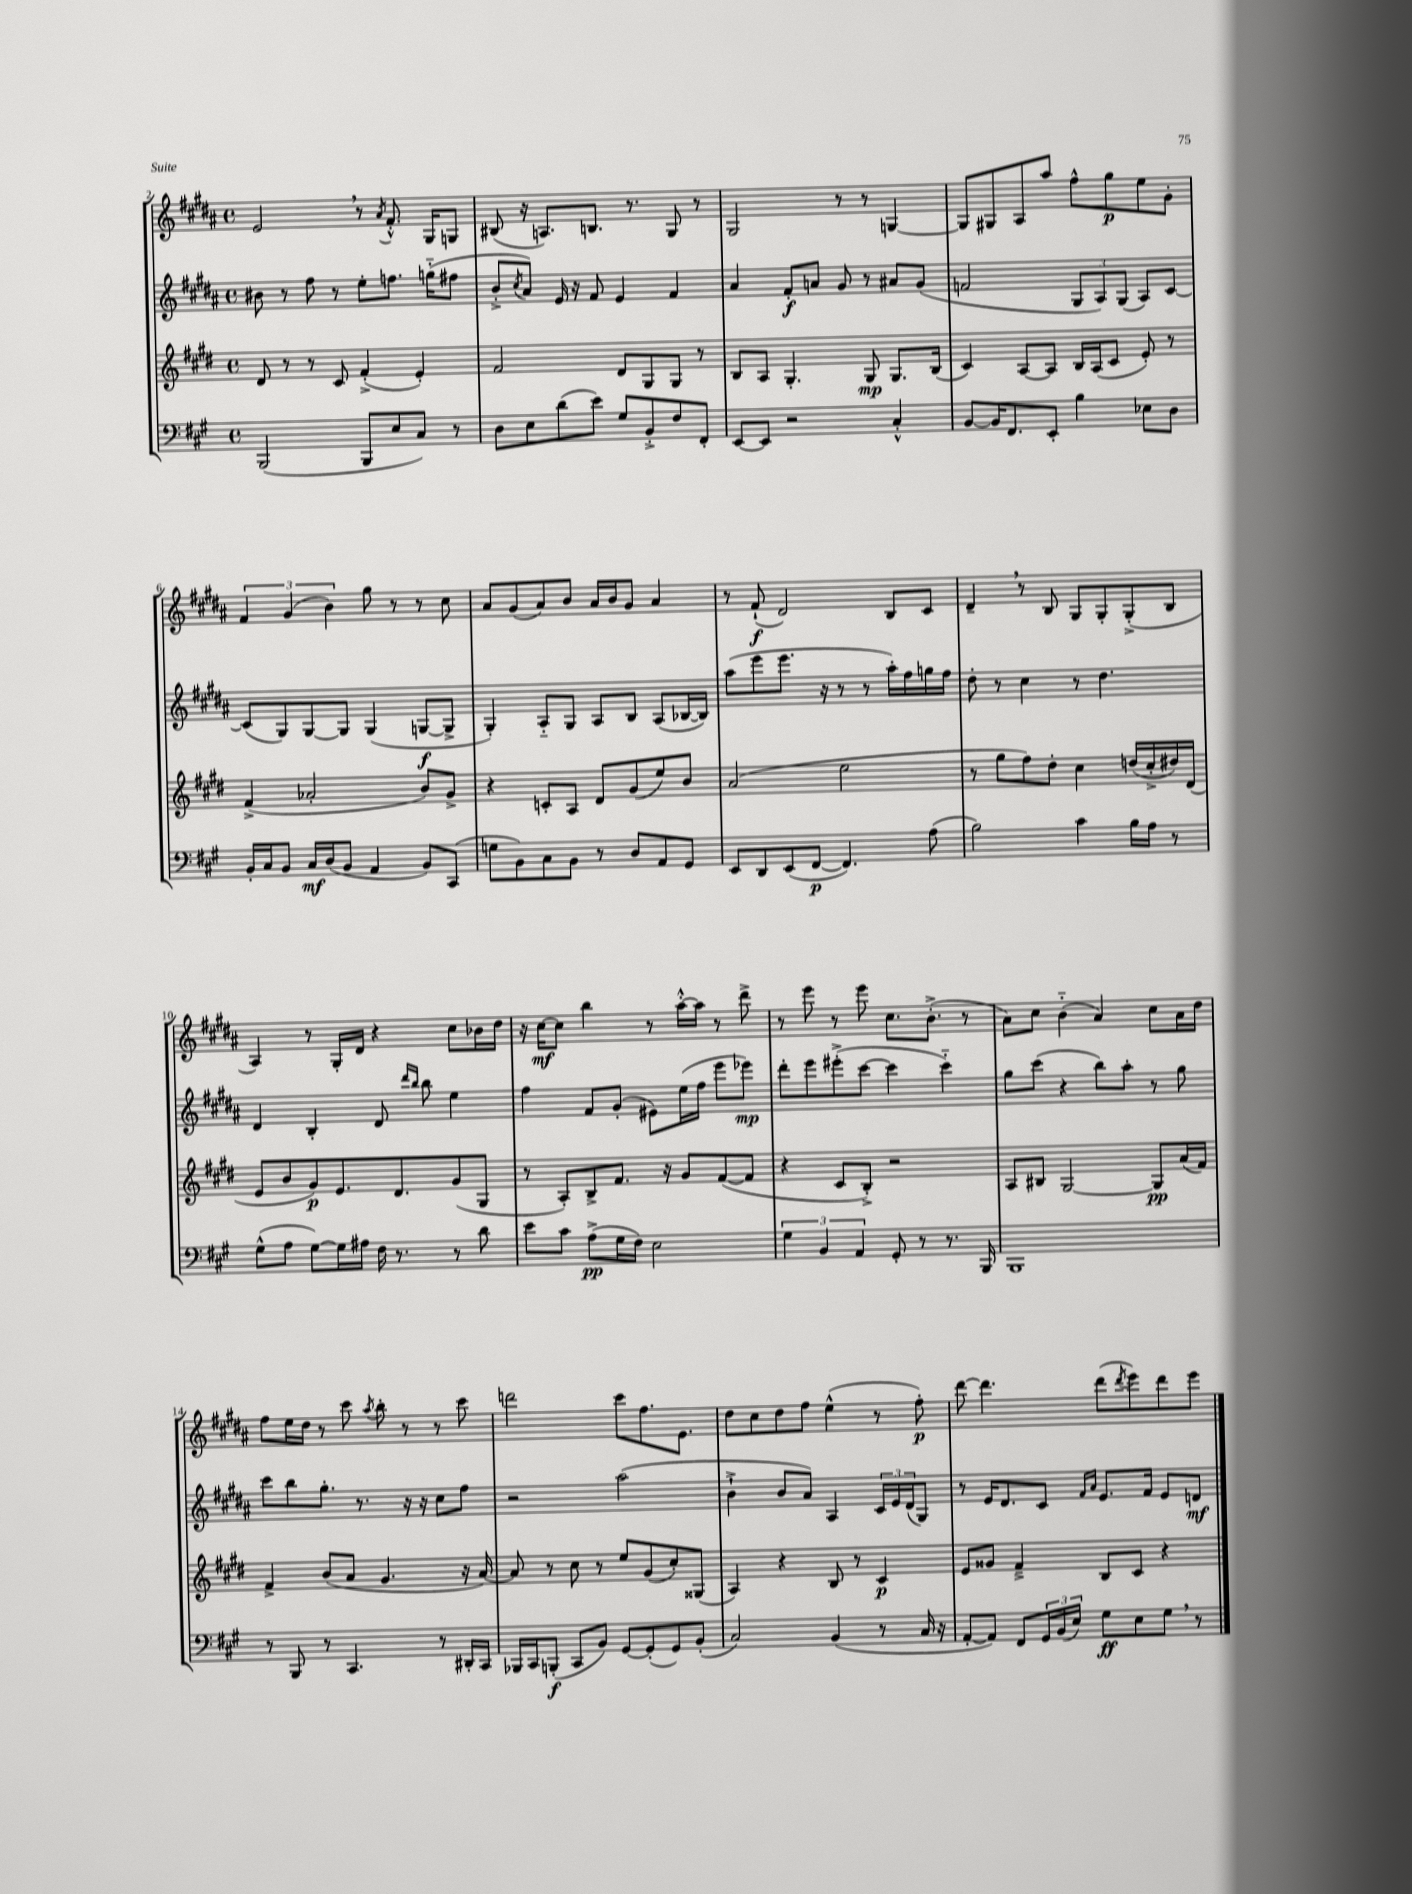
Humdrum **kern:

**kern	**kern	**kern	**kern
*staff4	*staff3	*staff2	*staff1
*clefF4	*clefG2	*clefG2	*clefG2
*k[f#c#g#]	*k[f#c#g#d#]	*k[f#c#g#d#a#]	*k[f#c#g#d#a#]
*M4/4	*M4/4	*M4/4	*M4/4
*met(c)	*met(c)	*met(c)	*met(c)
(2BBB	8d#	8b#	2e
.	8r	8r	.
.	8r	8ff#	.
.	8c#	8r	.
8BBB	(4f#'^	8ee'	8r
.	.	.	8qa#
8E	.	8.ff	8.f#'^^
8C#)	4e')	.	.
.	.	(16gg'~	16G#
8r	.	8ff#	8G
=	=	=	=
8D	2f#	8b'^	(8B#
.	.	8qcc#	.
8E	.	8a#)	16r
.	.	.	8.A)
(8d	.	16e	.
.	.	16r	.
8e)	.	8f#	8.B
8G#	8d#	4e	.
.	.	.	8.r
8BB'^	8G#	.	.
8F#	8G#	4f#	8G#
8FF#'	8r	.	8r
=	=	=	=
[8EE	8B	4a#	2G#
8EE]	8A	.	.
2r	4.G#'	8f#'	.
.	.	8a	.
.	.	8g#	8r
.	8G#	8r	8r
4C#'^^	8.G#	8a#	[4G
.	.	(8g#	.
.	(16B	.	.
=	=	=	=
[8BB	4c#)	2f	8G]
16BB]	.	.	8G#
8.FF#	.	.	.
.	[8A	.	8A#
8EE'	8A]	.	8aa#
4B	16B	12G#	8ff#^^
.	(16A	.	.
.	.	12A#)	.
.	8c#	.	8gg#
.	.	(12G#	.
8E-	8e')	8A#)	8ee
8D	8r	[8c#	8g#'
=	=	=	=
16BB'	(4f#^	(8c#]	6f#
16C#	.	.	.
8BB	.	8G#)	.
.	.	.	(6g#
16C#	2a-'	[8G#	.
(16D	.	.	.
.	.	.	6b)
8BB	.	8G#]	.
4AA	.	(4G#	8gg#
.	.	.	8r
8BB)	8b)	[8G	8r
(8CC#	8g#^	8G^]	8cc#
=	=	=	=
8G	4r	4G#')	8a#
8BB)	.	.	(8g#
8C#	8c'	8A#'~	8a#)
8BB	8A	8G#	8b
8r	8d#	8A#	16a#
.	.	.	16b
8D	(8g#	8B	8g#
8AA	8ee)	(8A#	4a#
8GG#	8b	[16B-	.
.	.	16B-])	.
=	=	=	=
8EE	(2a	(8aa#	8r
8DD	.	8eee	(8f#`
(8EE	.	8.eee	2d#)
[8FF#	.	.	.
.	.	16r	.
4.FF#])	2ee	8r	.
.	.	8r	.
.	.	16aa#')	8B
.	.	16ff#	.
(8A	.	16gg	8c#
.	.	16ff#	.
=	=	=	=
2B)	8r	8dd#'	4d#~
.	8gg#	8r	.
.	8ff#)	4cc#	8r
.	8dd#'	.	8B
4c#	4cc#	8r	8G#
.	.	4.dd#	8G#'
16B	(16dd	.	(8G#'^
16A	16cc#'^	.	.
8r	16dd#)	.	8B
.	(16d#	.	.
=	=	=	=
(8G#^^	8e	4d#	4A#)
8A	8b	.	.
[8G#)	8g#)	4B'	8r
16G#]	8.e	.	16G#'
16A#	.	.	16d#
16F#	.	8d#	4r
8.r	8.d#	.	.
.	.	16qqddd#	.
.	.	16qqbb	.
.	.	8bb	.
8r	(8g#	4ee	8cc#
8d	8G#	.	16b-
.	.	.	16dd#
=	=	=	=
8e	8r	4ff#	16r
.	.	.	[16cc#
8c#	8A')	.	8cc#]
(8A^	8B^	8f#	4bb
16G#	8.f#	(8g#'	.
16F#)	.	.	.
2E	.	8e#)	8r
.	16r	.	.
.	8g#	(16ee	[16aa#'^^
.	.	16ff#	16aa#]
.	([8f#	8eee	8r
.	8f#]	8eee-)	8ddd#^
=	=	=	=
6G#	4r	8ddd#'	8r
.	.	8eee	8eee
6BB	.	.	.
.	8c#	(8eee#'^	8r
6AA	.	.	.
.	8B'^)	[8ccc#	8eee
8GG#'	2r	4ccc#]	8.cc#
8r	.	.	.
.	.	.	(8.b'^
8.r	.	4ccc#'~)	.
.	.	.	8r
16BBB	.	.	.
=	=	=	=
1BBB	8A	8gg#	8a#)
.	8B#	(8ccc#	8cc#
.	[2G#	4r	(4b'~
.	.	8bb)	4a#)
.	.	8aa#'	.
.	8G#]	8r	8cc#
.	(16a	8gg#	16a#
.	16f#)	.	16dd#
=	=	=	=
8r	4f#^	8ccc#	8ff#
8BBB	.	8bb	16ee
.	.	.	16dd#
8r	(8b	8.gg#'	8r
4.CC#	8a	.	8ccc#
.	.	8.r	.
.	.	.	8qaa#
.	4.g#	.	8bb'
.	.	16r	8r
.	.	16r	.
8r	.	8cc#	8r
16DD#'	16r	8ff#	8ccc#
16CC#	[16a)	.	.
=	=	=	=
16BBB-	8a]	2r	2ddd
16CC#	.	.	.
(8BBB'	8r	.	.
8CC#	8cc#	.	.
8BB)	8r	.	.
[8GG#	8ee	(2aa#	8ccc#
(8GG#']	(8g#	.	8.ff#
8GG#)	8cc#')	.	.
.	.	.	8.e
(8BB'	(8G##	.	.
=	=	=	=
2C#)	4A)	4b`^	8dd#
.	.	.	8cc#
.	4r	8b	8dd#
.	.	8a#)	8ff#
(4BB	8B	4A#	(4ee^^
.	8r	.	.
8r	4c#	24c#	8r
.	.	24e	.
.	.	(24d#	.
16C#	.	8G#)	8ff#')
16r	.	.	.
=	=	=	=
[8AA'	8e	8r	[8ddd#
8AA])	8g##	16e	4.ddd#]
.	.	8.d#	.
8FF#	4f#~^	.	.
24GG#	.	8c#	.
(24BB	.	.	.
24E)	.	.	.
.	.	16qqf#	.
.	.	16qqa#	.
8G#	8B	8.e	(8ddd#
.	.	.	8qddd#
8E	8c#	.	8eee)
.	.	16f#	.
8G#	4r	8e	8ddd#
8r	.	8d	8eee
==	==	==	==
*-	*-	*-	*-
